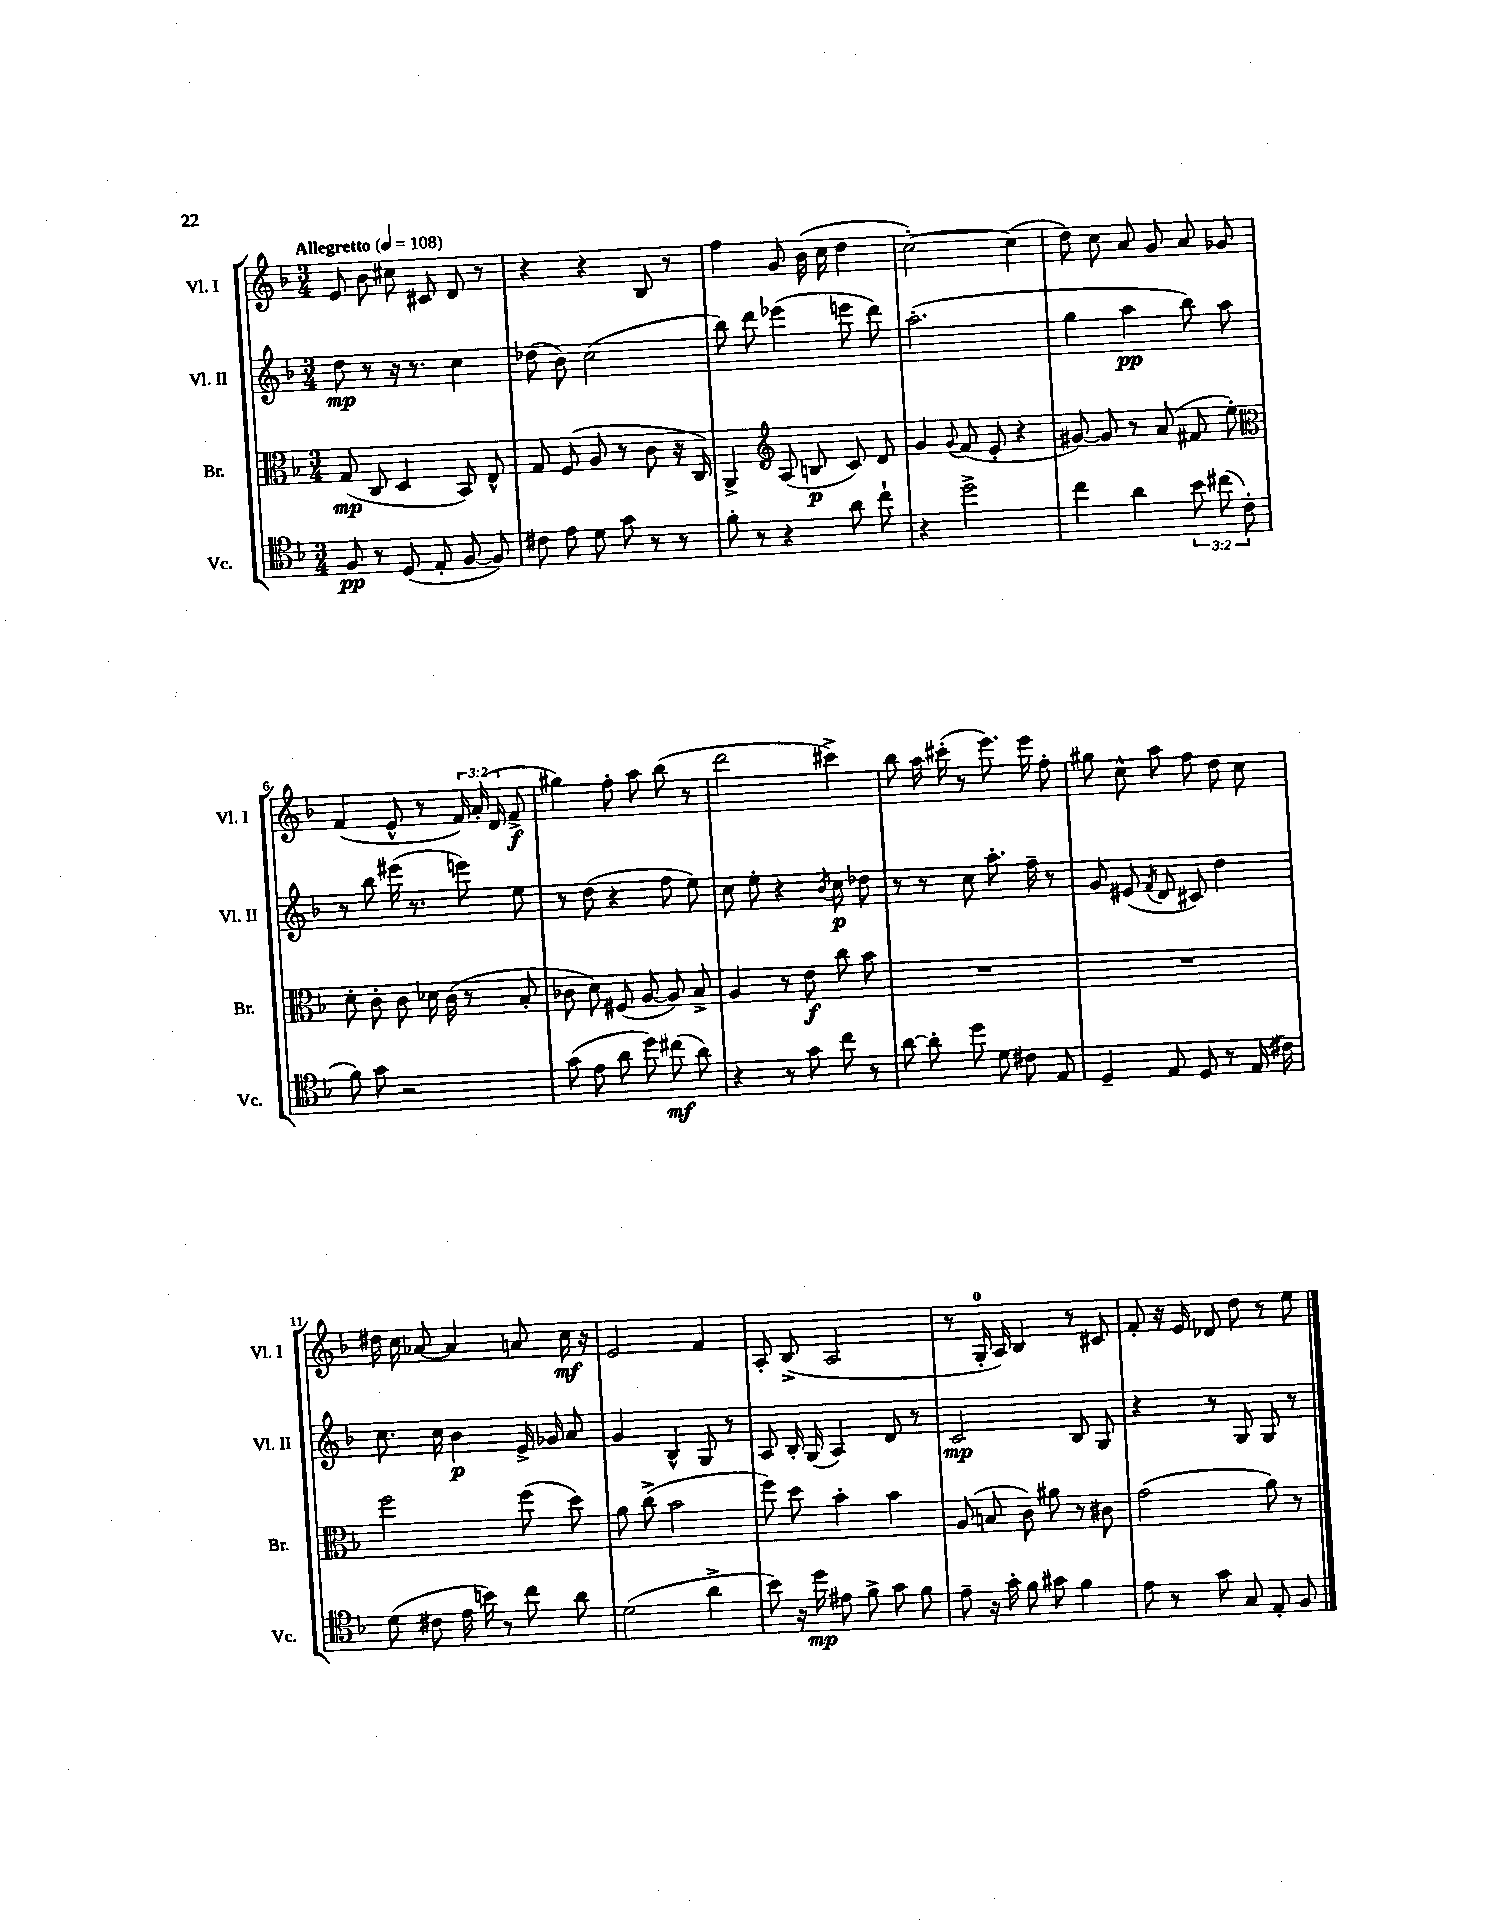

**kern	**dynam	**kern	**dynam	**kern	**dynam	**kern	**dynam
*part4	*part4	*part3	*part3	*part2	*part2	*part1	*part1
*staff4	*staff4	*staff3	*staff3	*staff2	*staff2	*staff1	*staff1
*I"Vc.	*	*I"Br.	*	*I"Vl. II	*	*I"Vl. I	*
*I'Vc.	*	*I'Br.	*	*I'Vl. II	*	*I'Vl. I	*
*clefC4	*	*clefC3	*	*clefG2	*	*clefG2	*
*k[b-]	*	*k[b-]	*	*k[b-]	*	*k[b-]	*
*M3/4	*	*M3/4	*	*M3/4	*	*M3/4	*
*MM108	*	*MM108	*	*MM108	*	*MM108	*
=1	=1	=1	=1	=1	=1	=1	=1
!	!	!	!	!	!	!LO:TX:a:B:t=Allegretto	!
8F/	pp	(8G/	mp	8dd\	mp	8e/	.
8r	.	8C/	.	8r	.	8b-\	.
(8D/	.	4D/	.	16r	.	8cc#X\	.
.	.	.	.	8.r	.	.	.
8E'/	.	.	.	.	.	8c#X/	.
[8F/	.	8BB-/)	.	4cc\	.	8d/	.
8F/])	.	8E^^/	.	.	.	8r	.
=2	=2	=2	=2	=2	=2	=2	=2
8c#X\	.	8G/	.	(8dd-X\	.	4r	.
8e\	.	(8F/	.	8b-\)	.	.	.
8d\	.	8A/	.	(2cc\	.	4r	.
8g\	.	8r	.	.	.	.	.
8r	.	8c\	.	.	.	8B-/	.
8r	.	16r	.	.	.	8r	.
.	.	16C/)	.	.	.	.	.
=3	=3	=3	=3	=3	=3	=3	=3
8f'\	.	4AA^/	.	8bb-\)	.	4ff\	.
8r	.	.	.	8ddd\	.	.	.
*	*	*clefG2	*	*	*	*	*
4r	.	(8A/	.	(4eee-X\	.	8g/	.
.	.	8Bn/	p	.	.	(16b-\	.
.	.	.	.	.	.	16cc\	.
8a\	.	8c/)	.	8eeen\	.	4dd\	.
8cc`\	.	8d/	.	8ddd\)	.	.	.
=4	=4	=4	=4	=4	=4	=4	=4
4r	.	4g/	.	(2.aa'\	.	[2cc'\)	.
.	.	8qqg/	.	.	.	.	.
2dd^\	.	(8f/	.	.	.	.	.
.	.	8e'/	.	.	.	.	.
.	.	4r	.	.	.	(4cc\]	.
=5	=5	=5	=5	=5	=5	=5	=5
4cc\	.	[8g#X/)	.	4gg\	.	8dd\)	.
.	.	8g#/]	.	.	.	8cc\	.
4a\	.	8r	.	4aa\	pp	8a/	.
.	.	(8a/	.	.	.	8g/	.
12b-\	.	8f#X/	.	8bb-\)	.	8a/	.
(12cc#X\	.	.	.	.	.	.	.
.	.	8ee'\)	.	8aa\	.	8g-X/	.
12c'\	.	.	.	.	.	.	.
!!LO:LB:g=z
=6	=6	=6	=6	=6	=6	=6	=6
*	*	*clefC3	*	*	*	*	*
8f\)	.	8d'\	.	8r	.	(4f/	.
8g\	.	8c'\	.	8bb-\	.	.	.
2r	.	8c\	.	(16eee#X\	.	8e^^/	.
.	.	.	.	8.r	.	.	.
.	.	16d-X\	.	.	.	8r	.
.	.	(16c\	.	.	.	.	.
.	.	8r	.	8eeen\)	.	24f/)	.
.	.	.	.	.	.	(24a'/	.
.	.	.	.	.	.	24d/	.
.	.	8B-'/	.	8ee\	.	8f^/	f
=7	=7	=7	=7	=7	=7	=7	=7
(8g\	.	8c-X\	.	8r	.	4gg#X\)	.
8e\	.	8d\)	.	(8dd\	.	.	.
8a\	.	(8F#X/	.	4r	.	8ff'\	.
8dd\)	.	[8A/	.	.	.	8aa\	.
(8cc#X\	mf	8A/])	.	8ff\	.	(8bb-\	.
8a\)	.	8B-^/	.	8ee\)	.	8r	.
=8	=8	=8	=8	=8	=8	=8	=8
4r	.	4A/	.	8cc\	.	2ddd\	.
.	.	.	.	8ee'\	.	.	.
8r	.	8r	.	4r	.	.	.
8g\	.	8e\	f	.	.	.	.
.	.	.	.	8qb-/	.	.	.
8cc\	.	8cc\	.	8cc\	p	4ccc#X^\)	.
8r	.	8b-\	.	8dd-X\	.	.	.
=9	=9	=9	=9	=9	=9	=9	=9
[8a\	.	2.r	.	8r	.	8bb-\	.
8a'\]	.	.	.	8r	.	16aa\	.
.	.	.	.	.	.	(16ccc#X'\	.
8dd\	.	.	.	8cc\	.	8r	.
8d\	.	.	.	8.aa'\	.	8.eee\)	.
8c#X\	.	.	.	.	.	.	.
.	.	.	.	16ff~\	.	16eee\	.
8E/	.	.	.	8r	.	8ff'\	.
=10	=10	=10	=10	=10	=10	=10	=10
4D~/	.	2.r	.	8g/	.	8gg#X\	.
.	.	.	.	(8e#X/	.	8cc^^\	.
.	.	.	.	8qf/	.	.	.
8E/	.	.	.	8d/	.	8aa\	.
8D/	.	.	.	8c#X/)	.	8ff\	.
8r	.	.	.	4dd\	.	8dd\	.
(16E/	.	.	.	.	.	8cc\	.
16c#X\)	.	.	.	.	.	.	.
!!LO:LB:g=z
=11	=11	=11	=11	=11	=11	=11	=11
(8d\	.	2ff\	.	8.cc\	.	16dd#X\	.
.	.	.	.	.	.	16cc\	.
8c#X\	.	.	.	.	.	[8a-X/	.
.	.	.	.	16cc\	.	.	.
16e\	.	.	.	4b-\	p	4a-/]	.
16bn\)	.	.	.	.	.	.	.
8r	.	.	.	.	.	.	.
8cc\	.	(8ff\	.	16e^/	.	8an/	.
.	.	.	.	16g-X/	.	.	.
8a\	.	8dd\)	.	8a/	.	16cc\	mf
.	.	.	.	.	.	16r	.
=12	=12	=12	=12	=12	=12	=12	=12
(2d\	.	8a\	.	4g/	.	2e/	.
.	.	(8cc^\	.	.	.	.	.
.	.	2b-\	.	4B-^^/	.	.	.
4a^\	.	.	.	8G/	.	4f/	.
.	.	.	.	8r	.	.	.
=13	=13	=13	=13	=13	=13	=13	=13
8b-\)	.	8ff\)	.	8A/	.	8A'/	.
16r	.	8dd\	.	16B-'/	.	(8B-^/	.
16dd\	mp	.	.	(16G/	.	.	.
8e#X\	.	4b-'\	.	4A/)	.	2A/	.
8f^\	.	.	.	.	.	.	.
8g\	.	4b-\	.	8d/	.	.	.
8f\	.	.	.	8r	.	.	.
=14	=14	=14	=14	=14	=14	=14	=14
8e~\	.	(8A/	.	2c/	mp	8r	.
16r	.	8Bn/	.	.	.	16G'/	.
16g'\	.	.	.	.	.	16A/)	.
8f\	.	8c\)	.	.	.	4B-/	.
8g#X\	.	8a#X\	.	.	.	.	.
4f\	.	8r	.	8B-/	.	8r	.
.	.	8c#X\	.	8G/	.	8c#X/	.
=15	=15	=15	=15	=15	=15	=15	=15
8e\	.	(2g\	.	4r	.	8f'/	.
8r	.	.	.	.	.	16r	.
.	.	.	.	.	.	16e/	.
8g\	.	.	.	8r	.	8d-X/	.
8G/	.	.	.	8G/	.	8dd\	.
8E'/	.	8a\)	.	8G/	.	8r	.
8F/	.	8r	.	8r	.	8ee\	.
==	==	==	==	==	==	==	==
*-	*-	*-	*-	*-	*-	*-	*-
